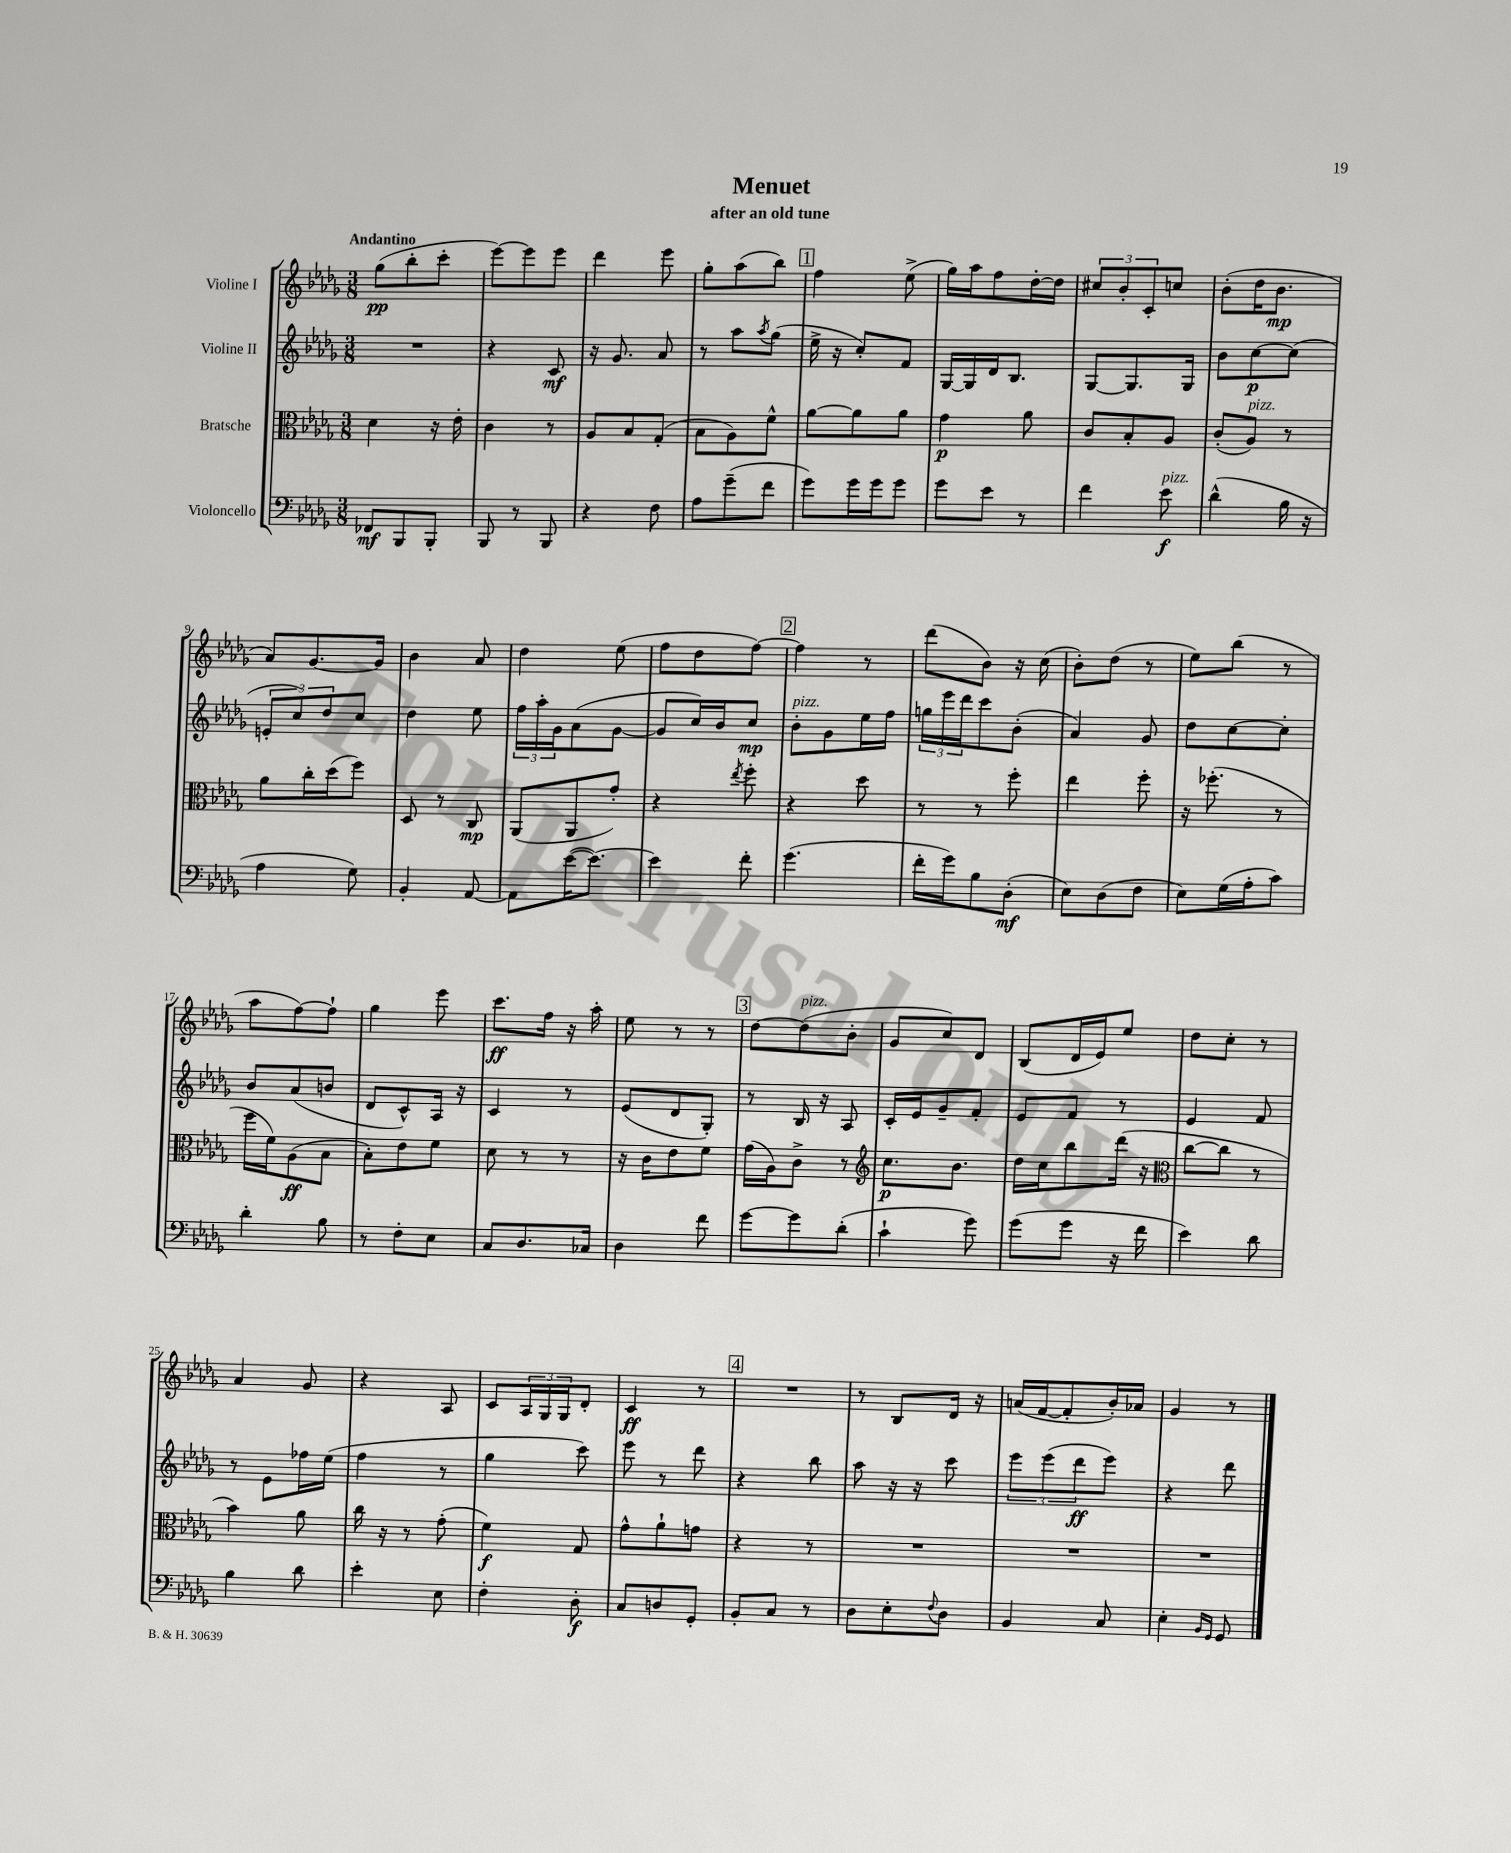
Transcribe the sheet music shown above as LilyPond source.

\header { title = "Menuet" subtitle = "after an old tune" }
<<
\new StaffGroup <<
\new Staff = "s0" \with { instrumentName = "Violine I" } {
    \clef treble \key des \major \numericTimeSignature \time 3/8 \tempo "Andantino"
    ges''8\pp( bes''8-. c'''8-. |
    ees'''8~) ees'''8 ees'''8 |
    des'''4 ees'''8 |
    ges''8-. aes''8( bes''8) |
    \mark \markup { \box "1" } f''4 ees''8->( |
    ges''16) aes''16 f''8 des''16~-. des''16 |
    \tuplet 3/2 { cis''8 bes'8-. c'8-. } c''8 |
    bes'8-.( des''16 bes'8.\mp |
    aes'8) ges'8.~ ges'16 |
    bes'4 aes'8 |
    des''4 ees''8( |
    f''8 des''8 f''8~) |
    \mark \markup { \box "2" } f''4 r8 |
    des'''8( bes'8) r16 c''16( |
    bes'8-.) des''8( r8 |
    ees''8) bes''8( r8 |
    aes''8 f''8~) f''8-! |
    ges''4 ees'''8 |
    c'''8.\ff f''16 r16 aes''16-. |
    ees''8 r8 r8 |
    \mark \markup { \box "3" } des''8~ des''8^\markup { \italic "pizz." }( bes'8-. |
    ges'8 c''8) des'8 |
    bes8( des'16 ees'16) ees''8 |
    des''8 c''8-. r8 |
    aes'4 ges'8 |
    r4 aes8 |
    c'8 \tuplet 3/2 { aes16 ges16 ges16 } des'8-. |
    c'4\ff r8 |
    \mark \markup { \box "4" } R4. |
    r8 bes8 des'16 r16 |
    a'16( f'16~ f'8-. bes'16-.) aes'16 |
    ges'4 r8 \bar "|." |
}
\new Staff = "s1" \with { instrumentName = "Violine II" } {
    \clef treble \key des \major \numericTimeSignature \time 3/8
    R4. |
    r4 c'8\mf |
    r16 ges'8. aes'8 |
    r8 aes''8 \acciaccatura { aes''8 } ges''8( |
    \mark \markup { \box "1" } ees''16-> r16 c''8-.) f'8 |
    ges16~ ges16 des'16 bes8. |
    ges8~ ges8. ges16 |
    bes'8 c''8~\p c''8( |
    \tuplet 3/2 { e'8-. c''8) des''8 } c''8 |
    des''4 ees''8 |
    \tuplet 3/2 { f''16 aes''16-. ges'16 } aes'8( ges'8~ |
    ges'8 c''16) bes'16 c''8\mp |
    \mark \markup { \box "2" } bes'8-.^\markup { \italic "pizz." } ges'8 ees''16 f''16 |
    \tuplet 3/2 { g''16 ees'''16 des'''16 } c'''8 bes'8-.( |
    aes'4) ges'8 |
    des''8 c''8~ c''8-. |
    bes'8 aes'8( b'8 |
    des'8 c'8-^) aes16 r16 |
    c'4 r8 |
    ees'8( des'8 ges8-.) |
    \mark \markup { \box "3" } r8 bes16 r16 aes8 |
    c'16-. ees'16 ges'8-- f'8-. |
    ees'8 f'8 r8 |
    ees'4 f'8 |
    r8 ees'8 fes''16 ees''16( |
    f''4 r8 |
    ges''4 c'''8) |
    ees'''8 r8 des'''8 |
    \mark \markup { \box "4" } r4 bes''8 |
    aes''8 r16 r16 c'''8 |
    \tuplet 3/2 { ees'''8 ees'''8( des'''8\ff } ees'''8) |
    r4 des'''8 \bar "|." |
}
\new Staff = "s2" \with { instrumentName = "Bratsche" } {
    \clef alto \key des \major \numericTimeSignature \time 3/8
    des'4 r16 ees'16-. |
    c'4 r8 |
    aes8 bes8 ges8-.( |
    bes8 aes8) f'8-^ |
    \mark \markup { \box "1" } aes'8~ aes'8 aes'8 |
    ges'4\p aes'8 |
    c'8 bes8-. aes8 |
    c'8-.( aes8^\markup { \italic "pizz." }) r8 |
    aes'8 c''16-. des''16( f''8) |
    des8 r8 c8\mp |
    aes,8( aes,8 ges'8-.) |
    r4 \acciaccatura { ees''8 } f''8-. |
    \mark \markup { \box "2" } r4 des''8 |
    r8 r8 f''8-. |
    ees''4 f''8-. |
    r16 fes''8.-.( r8 |
    f''16 f'16) aes8\ff( bes8 |
    bes8-.) ees'8 f'8 |
    des'8 r8 r8 |
    r16 c'16 ees'8 f'8 |
    \mark \markup { \box "3" } ges'16( aes16) c'8-> r8 |
    \clef treble c''8.\p bes'8. |
    des''16 c''16 bes''8 des'''16( r16 |
    \clef alto c''8~ c''8 r8 |
    bes'4) aes'8 |
    c''16 r16 r8 ges'8-.( |
    f'4\f) ges8 |
    ges'8-^ aes'8-! g'8 |
    \mark \markup { \box "4" } r4 r8 |
    R4. |
    R4. |
    R4. \bar "|." |
}
\new Staff = "s3" \with { instrumentName = "Violoncello" } {
    \clef bass \key des \major \numericTimeSignature \time 3/8
    fes,8\mf bes,,8 bes,,8-. |
    bes,,8 r8 bes,,8 |
    r4 f8 |
    aes8 ges'8--( f'8 |
    \mark \markup { \box "1" } ges'8) ges'16 ges'16 ges'8 |
    ges'8 ees'8 r8 |
    f'4 ees'8\f^\markup { \italic "pizz." } |
    des'4-^( bes16 r16 |
    aes4 ges8) |
    bes,4-. aes,8~ |
    aes,8 ees'16~( ees'8.~) |
    ees'4 f'8-. |
    \mark \markup { \box "2" } ges'4.( |
    f'16-. ges'16) bes8 des8-.\mf( |
    ees8) des8( f8 |
    ees8) ges16( aes16-. c'8) |
    des'4-. bes8 |
    r8 f8-. ees8 |
    c8 des8. ces16 |
    des4 f'8 |
    \mark \markup { \box "3" } ges'8~ ges'8 des'8-.( |
    c'4-! ges'8) |
    ges'8( ges'8 r16 f'16 |
    ees'4) des'8 |
    bes4 des'8 |
    ees'4-. ees8 |
    f4-. des8-.\f |
    c8 d8 ges,8-. |
    \mark \markup { \box "4" } bes,8-. c8 r8 |
    des8 ees8-. \appoggiatura { f8 } des8 |
    bes,4 c8 |
    ees4-. \grace { bes,16 ges,16 } ges,8 \bar "|." |
}
>>
>>
